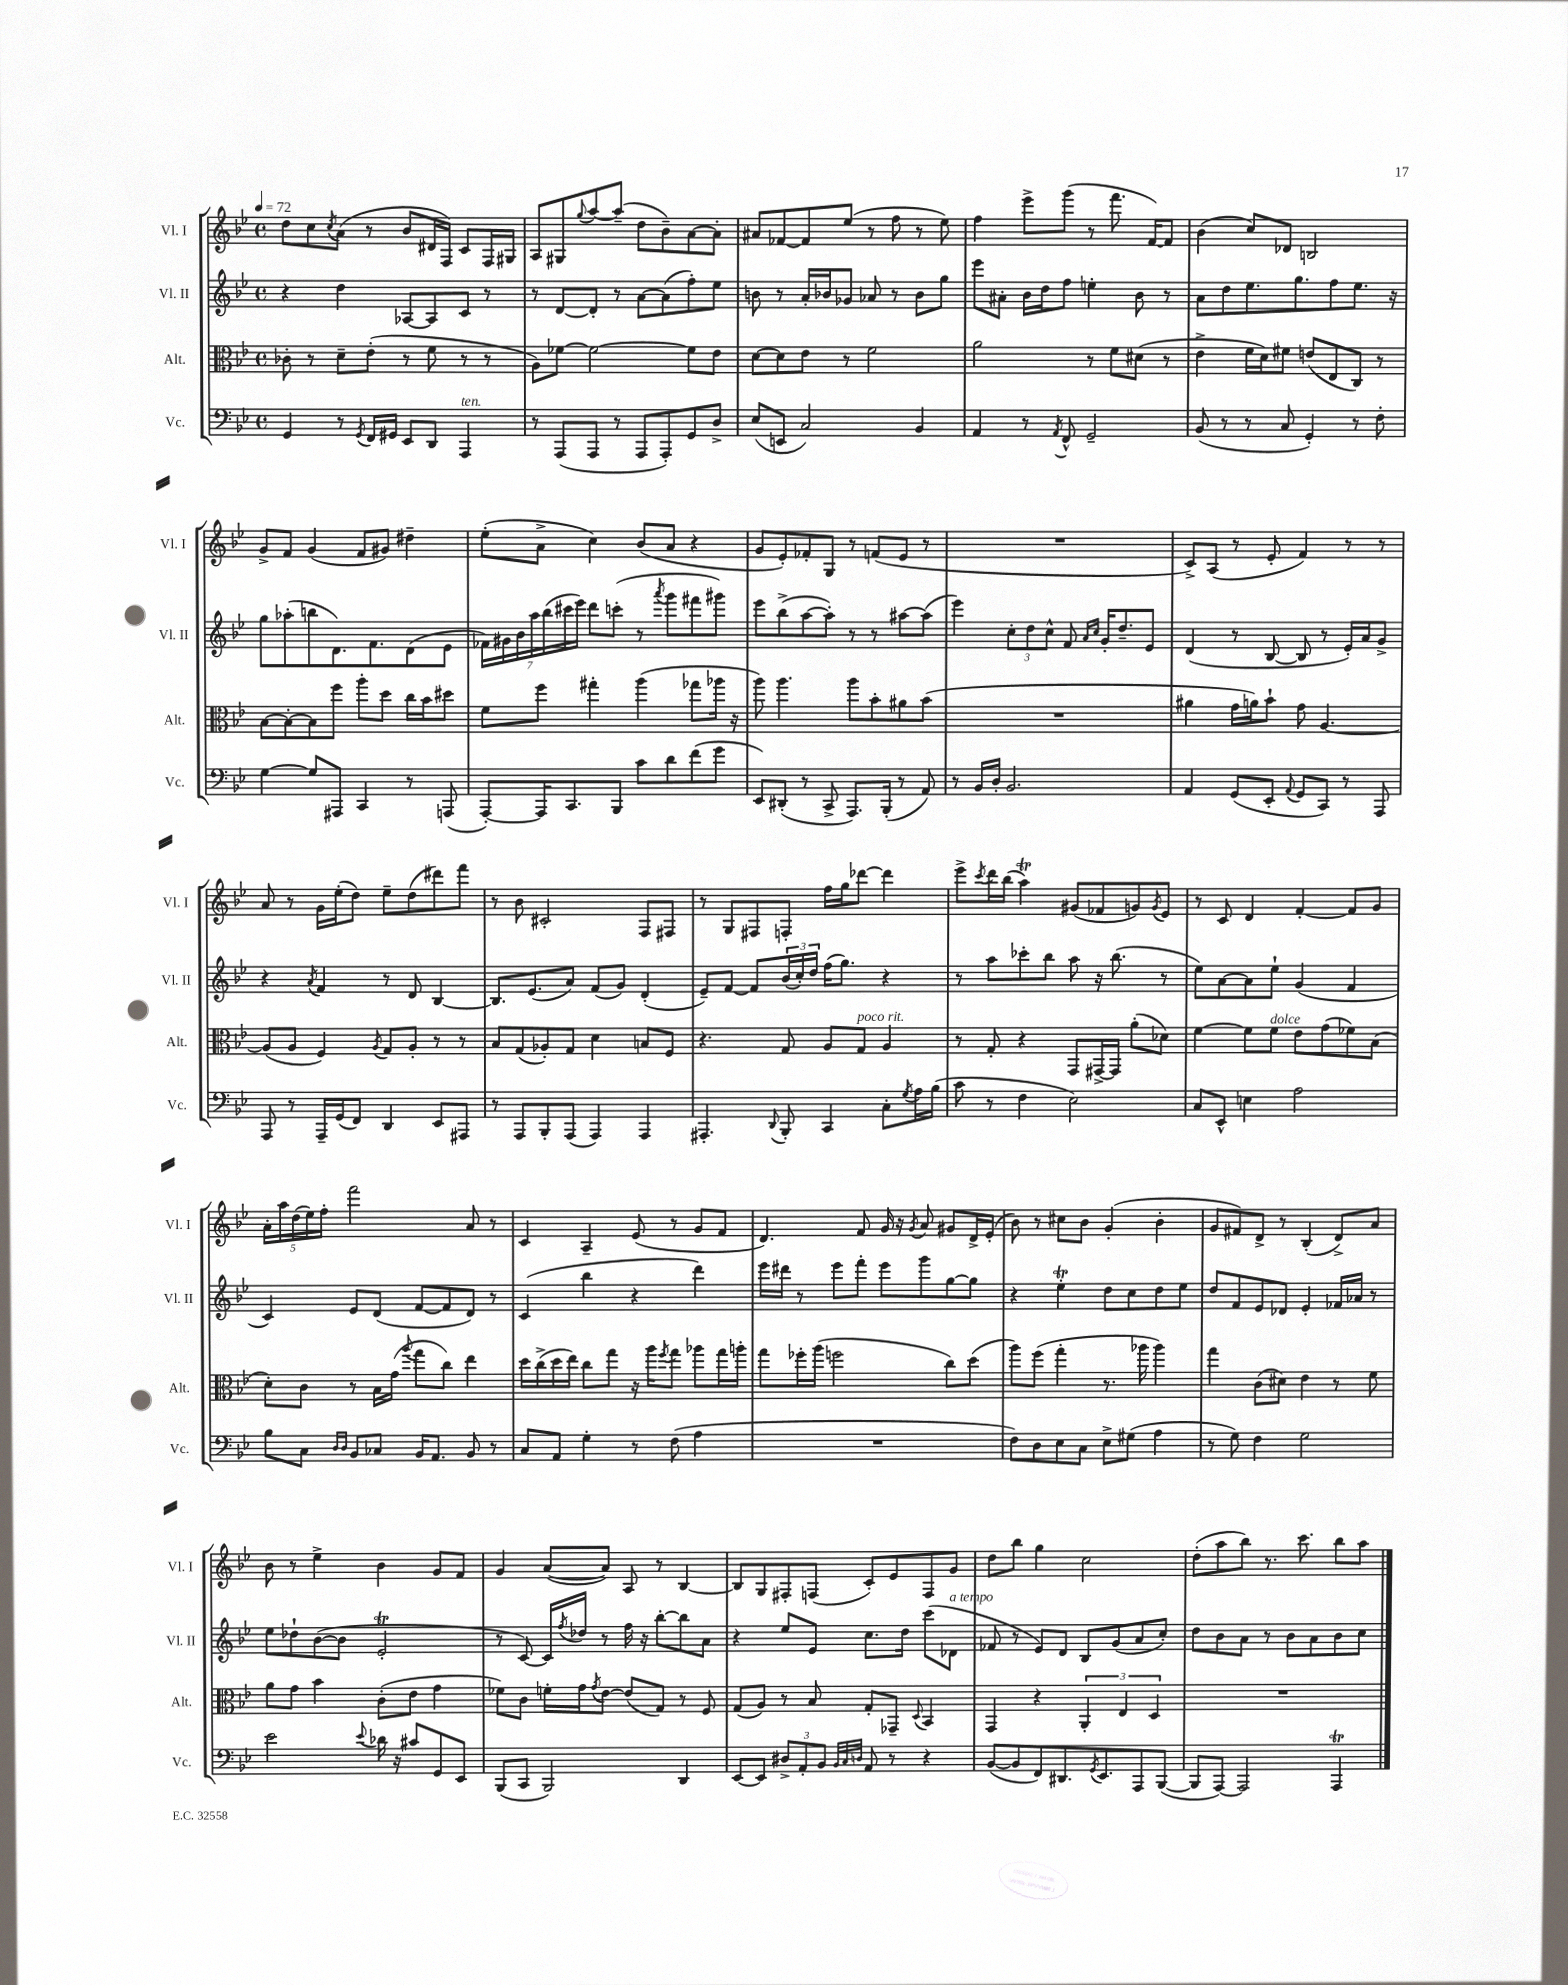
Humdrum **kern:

**kern	**kern	**kern	**kern
*part4	*part3	*part2	*part1
*staff4	*staff3	*staff2	*staff1
*I"Vc.	*I"Alt.	*I"Vl. II	*I"Vl. I
*I'Vc.	*I'Alt.	*I'Vl. II	*I'Vl. I
*clefF4	*clefC3	*clefG2	*clefG2
*k[b-e-]	*k[b-e-]	*k[b-e-]	*k[b-e-]
*M4/4	*M4/4	*M4/4	*M4/4
*met(c)	*met(c)	*met(c)	*met(c)
*MM72	*MM72	*MM72	*MM72
=1	=1	=1	=1
4GG/	8c-X'\	4r	8dd\L
.	8r	.	8cc\
.	.	.	8qcc/
8r	8d~\L	4dd\	(8a\J
8qGG/	.	.	.
16FF/LL	(8e-'\J	.	8r
16GG#X/JJ	.	.	.
8EE-/L	8r	[8A-X/L	8b-/L
8DD/J	8f\	8A-/]	16d#X/L
.	.	.	16F/JJ)
!LO:TX:a:i:t=ten.	!	!	!
4AAA/	8r	8c/J	8c/L
.	8r	8r	16F/L
.	.	.	16G#X/JJ
=2	=2	=2	=2
8r	8A\L)	8r	8A/L
(8AAA/L	[8f-X\J	[8d/L	8G#X/
.	.	.	8qqgg/
8AAA/J	2f-\_	8d'/J]	[8aa/
8r	.	8r	(8aa~/J]
8AAA/L	.	[8a\L	8dd\L
8AAA'/)	.	(8a\]	8b-~\)
8GG/	8f-\L]	8ff'\)	[8a\
8D^/J	8e-\J	8ee-\J	8a'\J]
=3	=3	=3	=3
(8E-/L	[8d\L	8bn\	8a#X/L
8EEn/J	8d\]	8r	[8f-X/
2C/)	8e-\J	16a'/LL	8f-/]
.	.	16b-X/J	.
.	8r	8g-X/J	(8ee-/J
.	2f\	8a-X/	8r
.	.	8r	8ff\
4BB-/	.	8b-\L	8r
.	.	8gg\J	8ee-\)
=4	=4	=4	=4
4AA/	2a\	8eee-\L	4ff\
.	.	8a#X'\J	.
8r	.	16b-\LL	8eee-^\L
.	.	16dd\J	.
8qAA/	.	.	.
8FF^^/	.	8ff\J	(8ggg\J
2GG~/	8r	4een'\	8r
.	8f\L	.	8.fff\
.	(8d#X\J	8b-\	.
.	.	.	[16f/KL)
.	8r	8r	8f/J]
=5	=5	=5	=5
(8BB-/	4e-^\	8a\L	(4b-\
8r	.	8dd\	.
8r	16f\LL	8.ee-\	8cc/L)
.	16d\J)	.	.
8C/	8f#X\J	.	8d-X/J
.	.	8.gg\	.
4GG'/)	(8en/L	.	2Bn/
.	8E-/	8ff\	.
8r	8C/J)	8.ee-\J	.
8F'\	8r	.	.
.	.	16r	.
!!LO:LB:g=z
=6	=6	=6	=6
[4G\	[8B-\L	8gg\L	8g^/L
.	8B-'\_	(8aa-X'\	8f/J
8G/L]	8B-\]	8bbn\	(4g/
8AAA#X/J	8ff\J	8.d\)	.
4CC/	8aa'\L	.	8f/L
.	.	8.f\	.
.	8dd\J	.	8g#X/J)
8r	16cc\LL	(8d\	4dd#X~\
.	16b-\J	.	.
(8AAAn/	8dd#X\J	8e-\J	.
=7	=7	=7	=7
[8AAA'/L)	8f\L	28f-X\LL)	(8ee-'\L
.	.	28g#X\	.
.	.	28b-\	.
.	.	28aa\	.
16AAA/K]	8ff\J	.	8a^\J
.	.	(28bb-\	.
.	.	28ccc#X\	.
8.CC/	.	.	.
.	.	28eee-\JJ)	.
.	4gg#X'\	8ddd\L	4cc\)
8BBB-/J	.	(8cccn'\J	.
8c\L	(4aa\	8r	(8b-/L
.	.	8qaaa/	.
8d\	.	8ggg\L	8a/J
(8f\	8gg-X\L	8fff#X\	4r
8g\J	16aa-X\Jk	8ggg#X\J)	.
.	16r	.	.
=8	=8	=8	=8
8EE-/L)	8aa\)	8eee-\L	8g/L
(8DD#X'/J	4.aa\	(8bb-^\	8e-'/)
8r	.	[8aa\	8f-X'/
8CC^/	.	8aa'\J])	8G/J
8.AAA/L)	8aa\L	8r	8r
.	8b-'\	8r	(8fn/L
(16BBB-'/Jk	.	.	.
8r	8a#X\	[8aa#X\L	8e-/J
8AA/)	(8b-\J	(8aa#\J]	8r
=9	=9	=9	=9
8r	1r	4eee-\)	1r
16BB-/LL	.	.	.
16D'/JJ	.	.	.
2.BB-/	.	12cc'\L	.
.	.	12dd\	.
.	.	12cc^^\J	.
.	.	8f/	.
.	.	16qqa/LL	.
.	.	16qqcc/JJ	.
.	.	16g'/KL	.
.	.	8.dd~/	.
.	.	8e-/J	.
=10	=10	=10	=10
4AA/	4a#X\	(4d/	8c^/L)
.	.	.	(8A/J
(8GG/L	16g\LL	8r	8r
.	16an\J)	.	.
8EE-'/J	8b-`\J	[8B-/	8e-'/
8qqAA/	.	.	.
8GG/L	8g\	8B-/]	4f/)
8CC/J)	[4.A/	8r	.
8r	.	16e-'/LL)	8r
.	.	16a/J	.
8AAA/	.	8g^/J	8r
!!LO:LB:g=z
=11	=11	=11	=11
8AAA/	(8A/L]	4r	8a/
8r	8A/J	.	8r
.	.	8qa/	.
16AAA~/LL	4F/)	4f/	16g\LL
(16GG/J	.	.	(16ee-'\J
8FF/J)	.	.	8dd\J)
.	8qA/	.	.
4DD/	8G/L	8r	8ee-~\L
.	8A'/J	8d/	(8dd\
8EE-/L	8r	[4B-/	8ddd#X\)
8AAA#X/J	8r	.	8fff\J
=12	=12	=12	=12
8r	8B-/L	8.B-/L]	8r
8AAA/L	(8G/	.	8b-\
.	.	(8.e-/	.
8BBB-'/	8A-X'/)	.	2c#X'/
(8AAA/J	8G/J	8a/J)	.
4AAA/)	4d\	(8f/L	.
.	.	8g/J)	.
4AAA/	8Bn/L	(4d'/	8F/L
.	8F/J	.	8F#X/J
=13	=13	=13	=13
4.AAA#X'/	4.r	8e-~/L)	8r
.	.	[8f/J	8G/L
.	.	8f/L]	8F#X/
8qqDD/	.	.	.
8BBB-'/	8G/	(24b-/L	8Fn'/J
.	.	24cc'/)	.
.	.	24dd/JJ	.
4CC/	8A/L	(16ff\KL	16ff\LL
.	.	8.gg\J)	16gg\J
!	!LO:TX:a:i:t=poco rit.	!	!
.	8G/J	.	[8ddd-X\J
8C'\L	4A/	4r	4ddd-\]
8qG/	.	.	.
16A\L	.	.	.
(16B-\JJ	.	.	.
=14	=14	=14	=14
8c\	8r	8r	8eee-^\L
.	.	.	8qccc/
8r	8G'/	8aa\L	16ddd\L
.	.	.	(16bb-\JJ
4F\	4r	8ccc-X'\	4aat\)
.	.	8bb-\J	.
2E-\)	8GG/L	8aa\	(8g#X/L
.	[16GG#X^/L	16r	8f-X/
.	16GG#/JJ]	(8.bb-\	.
.	(8a'\L	.	8gn/)
.	.	.	8qg/
.	8d-X\J)	8r	8e-/J
=15	=15	=15	=15
8C/L	[4f\	8ee-\L)	8r
8EE-^^/J	.	[8a\	8c/
4En\	8f\L]	8a\]	4d/
!	!LO:TX:a:i:t=dolce	!	!
.	8f\J	8ee-`\J	.
2A\	8e-\L	(4g/	[4f'/
.	(8g\	.	.
.	8f-X\)	4f/	8f/L]
.	(8B-\J	.	8g/J
!!LO:LB:g=z
=16	=16	=16	=16
8B-\L	8d'\L)	4c/)	20a'\LL
.	.	.	20aa\
.	.	.	(20dd\
8C\J	8c\J	.	.
.	.	.	20ee-\)
.	.	.	20ff'\JJ
16qqD/LL	.	.	.
16qqD/JJ	.	.	.
8BB-/L	8r	8e-/L	2fff\
8C-X/J	16B-\LL	(8d/J	.
.	(16g\JJ	.	.
.	8qqaa/	.	.
16BB-/KL	8gg\L	[8f/L	.
8.AA/J	.	.	.
.	8cc\J)	8f/]	.
8BB-/	4ee-\	8d/J)	8a/
8r	.	8r	8r
=17	=17	=17	=17
8C/L	16dd\LL	(4c/	4c/
.	(16cc^\	.	.
8AA/J	16dd\	.	.
.	16ee-\JJ)	.	.
4G'\	8cc\L	4bb-\	4A~/
.	8gg\J	.	.
8r	16r	4r	(8e-/
.	16aa\KL	.	.
.	8qff/	.	.
(8F\	8gg\J	.	8r
4A\	8aa-X\L	4ddd\)	8g/L
.	16gg\L	.	8f/J
.	16aan'\JJ	.	.
=18	=18	=18	=18
1r	8gg\L	16eee-\LL	4.d/)
.	.	16ddd#X\JJ	.
.	16ff-X'\L	8r	.
.	(16aa\JJ	.	.
.	2ffn\	8eee-\L	.
.	.	8fff'\J	8f/
.	.	8eee-\L	16g/
.	.	.	16r
.	.	.	8qg/
.	.	8ggg\	8a/
.	8cc\L)	[8gg\	8g#X/L
.	(8dd\J	8gg\J]	16d^/L
.	.	.	(16e-'/JJ
=19	=19	=19	=19
8F\L)	8aa\L)	4r	8b-\)
8D\	(8ff\J	.	8r
8E-\	4gg'\	4ee-T'\	8cc#X\L
8C\J	.	.	8b-\J
8E-^\L	8.r	8dd\L	(4g'/
(8G#X\J	.	8cc\	.
.	16aa-X\	.	.
4A\	4aa-\)	8dd\	4b-'\
.	.	8ee-\J	.
=20	=20	=20	=20
8r	4gg\	8dd/L	8g/L
8G\)	.	8f/	8f#X/)
4F\	(8c\L	8e-/	8d^/J
.	8d#X\J)	8d-X/J	8r
2G\	4e-\	4e-'/	(4B-'/
.	8r	16f-X/LL	8d^/L)
.	.	16a-X/JJ	.
.	8f\	8r	8a/J
!!LO:LB:g=z
=21	=21	=21	=21
2e-\	8a\L	8ee-\L	8b-\
.	8g\J	8dd-X`\	8r
.	4b-\	([8b-\	4ee-^\
.	.	8b-\J]	.
8qqe-/	.	.	.
16d-X\	(8c'\L	2e-T'/	4b-\
16r	.	.	.
8c#X/L	8e-\J	.	.
8GG/	4g\	.	8g/L
8EE-/J	.	.	8f/J
=22	=22	=22	=22
(8BBB-/L	8f-X\L)	8r	4g/
8CC/J	8c\J	[8c/)	.
2BBB-/)	16fn'\LL	16c/LL]	([8a/L
.	.	8qff/	.
.	16g\J	16dd-X/JJ	.
.	8qg/	.	.
.	[8e-\J	8r	8a/J])
.	(8e-/L]	16ff\	8A/
.	.	16r	.
.	8G/J)	[8bb-'\L	8r
4DD/	8r	8bb-\]	[4B-/
.	8F/	8a\J	.
=23	=23	=23	=23
[8EE-/L	(8G/L	4r	8B-/L]
8EE-/J]	8A/J)	.	8G/
12D#X^/L	8r	8ee-/L	8F#X'/
12AA'/	.	.	.
.	8B-/	8e-/J	(8Fn/J
12BB-/J	.	.	.
32qqBB-/LLL	.	.	.
32qqC/	.	.	.
32qqDn/JJJ	.	.	.
8AA/	8G'/L	8.cc\L	8c'/L)
8r	8GG-X~/J	.	8e-/
.	.	16dd\Jk	.
.	8qqD/	.	.
4r	4BB-/	(8ccc\L	8F/
!	!	!LO:TX:a:i:t=a tempo	!
.	.	8d-X\J	8g/J
=24	=24	=24	=24
([8BB-/L	4GG/	8f-X/	8dd\L
8BB-/]	.	8r	8bb-\J
8FF/)	4r	8e-/L)	4gg\
8.DD#X/	.	8d/J	.
.	6AA'/	8B-/L	2cc\
8qGG/	.	.	.
8.EE-/	.	.	.
.	.	(8g/	.
.	6E-/	.	.
8AAA/	.	8a/	.
.	6D/	.	.
([8BBB-/J	.	8cc'/J)	.
=25	=25	=25	=25
8BBB-/L]	1r	8dd\L	(8dd'\L
[8AAA/J)	.	8b-\	8aa\
2AAA/]	.	8a\J	8bb-\J)
.	.	8r	8.r
.	.	8b-\L	.
.	.	.	8.ccc\
.	.	8a\	.
4AAAt/	.	8b-\	8bb-\L
.	.	8cc\J	8aa\J
==	==	==	==
*-	*-	*-	*-
